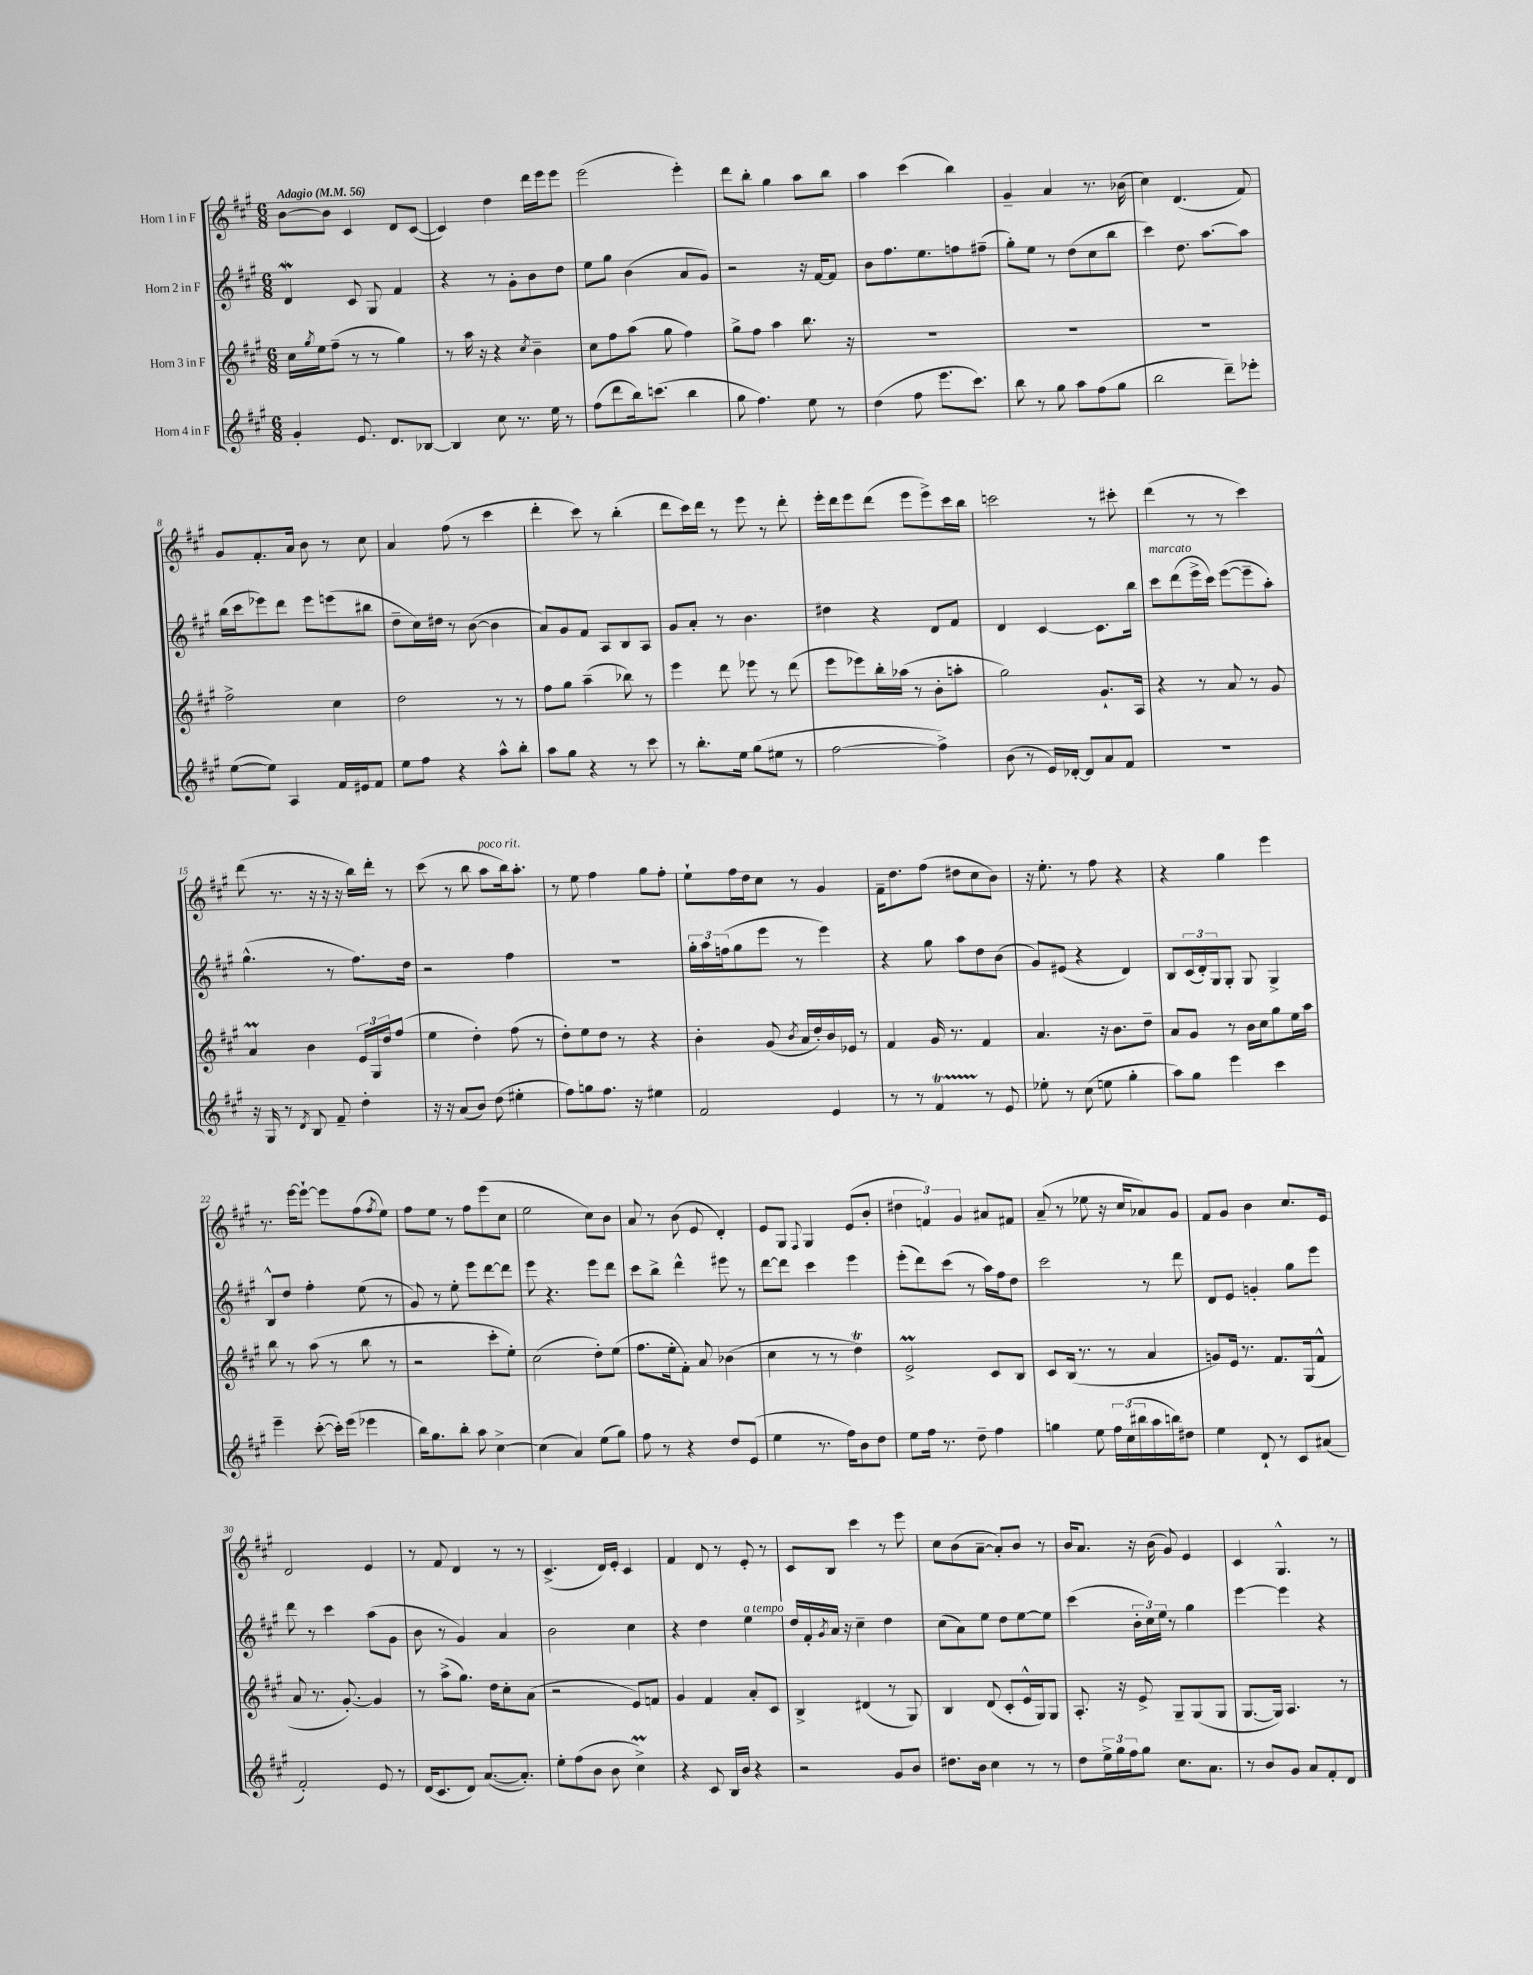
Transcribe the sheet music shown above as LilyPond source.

<<
\new StaffGroup <<
\new Staff = "s0" \with { instrumentName = "Horn 1 in F" } {
    \clef treble \key a \major \numericTimeSignature \time 6/8 \tempo "Adagio" 4 = 56
    b'8~ b'8 cis'4 d'8 cis'8~( |
    cis'4) d''4 d'''16 e'''16 e'''8 |
    e'''2( e'''4-.) |
    d'''8 b''8-. gis''4 a''8 b''8 |
    a''4 cis'''4( b''4) |
    gis'4-- a'4 r8. bes'16( |
    cis''4) d'4.( fis'8) |
    gis'8 fis'8.-. a'16 b'8 r8 cis''8 |
    a'4 fis''8( r8 cis'''4 |
    d'''4-. cis'''8) r8 b''4-.( |
    d'''8 cis'''16) d'''16 r8 e'''8 r8 d'''8-. |
    e'''16-. d'''16 e'''8 d'''8( e'''8 e'''8->) cis'''16 b''16 |
    c'''2 r8 cis'''8-. |
    d'''4( r8 r8 cis'''4) |
    d'''8( r8. r16 r16 r16 b''16) d'''16-. r8 |
    cis'''8( r8 b''8 a''8^\markup { \italic "poco rit." } b''16) a''8.-. |
    r8 e''8 fis''4 gis''8 fis''8-. |
    e''8-! fis''16 d''16 cis''8 r8 gis'4 |
    fis'16-- d''8. fis''8( dis''8 cis''8 b'8) |
    r16 e''8.-. r8 fis''8 r4 |
    r4 gis''4 e'''4 |
    r8. e'''16~ e'''8~-! e'''8 fis''8( \acciaccatura { fis''8 } e''8) |
    fis''8 e''8 r8 fis''8 e'''8( cis''8 |
    e''2 cis''8) b'8 |
    a'8 r8 b'8( e'8 d'4-.) |
    e'8 gis8 \appoggiatura { fis8 } gis4 e'8( b'8-. |
    \tuplet 3/2 { dis''4 f'4) gis'4 } ais'8 fis'8 |
    a'8--( r8 ees''8 r16 cis''16 aes'8) gis'8 |
    fis'8 gis'8 b'4 cis''8. e'16 |
    d'2 e'4 |
    r8 fis'8 d'4 r8 r8 |
    cis'4.->( d'16) e'16-. cis'4 |
    fis'4 d'8 r8 e'8-. r8 |
    cis'8 b8 cis'''4 r8 e'''8 |
    cis''8 b'8( a'8~-- a'8-.) b'8 r8 |
    b'16 a'8. r16 b'16( gis'8) e'4 |
    cis'4 gis4.-^ r8 \bar "|." |
}
\new Staff = "s1" \with { instrumentName = "Horn 2 in F" } {
    \clef treble \key a \major \numericTimeSignature \time 6/8
    d'4\mordent cis'8 gis8 fis'4 |
    r4 r8 gis'8-. b'8 d''8 |
    e''8 gis''8 b'4( a'8 gis'8) |
    r2 r16 fis'16~ fis'8 |
    b'8 fis''8. e''8. f''8 fis''8--( |
    gis''8-.) e''8 r8 d''8( cis''8 b''8 |
    cis'''4) d''8. a''8.~ a''8 |
    b''16( cis'''16 ees'''8) d'''8 ees'''8 e'''8( bis''8 |
    d''8-- cis''16) dis''16 r8 b'8~( b'4 |
    a'8) gis'8 fis'8 a8 b8 a8 |
    gis'8 a'8-. r8 b'4. |
    dis''4 r4 d'8 fis'8 |
    d'4 cis'4~ cis'8. b''16 |
    cis'''8^\markup { \italic "marcato" } d'''8( e'''16-> cis'''16) e'''8~( e'''8-- a''8-.) |
    gis''4.-^( r8 fis''8.) d''16 |
    r2 fis''4 |
    R2. |
    \tuplet 3/2 { gis''16-. a''16 f''16( } gis''8 e'''8 r8 e'''4) |
    r4 gis''8 a''8 d''8 b'8( |
    gis'8) eis'8( r4 d'4) |
    b8 \tuplet 3/2 { cis'16( d'16-.) gis16 } gis8-. gis8 gis4-> |
    b8-^ d''8 fis''4-. e''8( r8 |
    gis'8) r8 e''8-. e'''8 d'''8~ d'''8 |
    e'''8 r4. e'''8 d'''8 |
    cis'''8 b''8-> d'''4-^ eis'''8 r8 |
    d'''8~ d'''8 cis'''4 e'''4 |
    e'''8-.( d'''8) cis'''8( r8 a''16) fis''16 d''8 |
    cis'''2 r8 d'''8 |
    d'8 e'8 g'4-. gis''8 e'''8 |
    d'''8 r8 cis'''4 a''8( gis'8 |
    b'8 r8 gis'4) a'4 |
    b'2 cis''4 |
    r4 d''4 e''4^\markup { \italic "a tempo" } |
    d''16 fis'16-. \acciaccatura { gis'8 } a'16 r16 cis''4-- d''4 |
    cis''8( a'8) e''8 d''8 e''8~ e''8 |
    cis'''4( \tuplet 3/2 { b'16-. cis''16) e''16 } r8 gis''4 |
    e'''4~ e'''4 r4 \bar "|." |
}
\new Staff = "s2" \with { instrumentName = "Horn 3 in F" } {
    \clef treble \key a \major \numericTimeSignature \time 6/8
    cis''16 \acciaccatura { gis''8 } e''16 fis''8--( r8 r8 gis''4) |
    r8 a''16 r16 r4 \acciaccatura { cis''8 } b'4-- |
    cis''8 fis''8 a''8( gis''8 fis''4) |
    gis''8-> fis''8 a''4 b''8. r16 |
    R2. |
    R2. |
    R2. |
    fis''2-> cis''4 |
    d''2 r8 r8 |
    fis''8 gis''8 a''4--( bes''8) r8 |
    e'''4 d'''8 ees'''8 r8 d'''8( |
    e'''8 ees'''8) b''16-. aes''16( r8 b'8-. a''8-. |
    gis''2) gis'8.-! a16 |
    r4 r8 a'8 r8 gis'8 |
    a'4\prall b'4 \tuplet 3/2 { e'16 gis16 d''16 } fis''8( |
    e''4 d''4-.) fis''8( r8 |
    d''8-.) e''8 d''8 r8 r4 |
    b'4-. gis'8( \acciaccatura { b'8 } a'16 d''16-.) b'16 ees'16 r8 |
    fis'4 gis'16 r8. fis'4 |
    a'4. r16 b'8. d''8-- |
    a'8 gis'8 r8 b'16 cis''16 gis''8 e''16 a''16 |
    b''8 r8 a''8( r8 b''8 r8 |
    r2 cis'''8-. e''8-.) |
    cis''2( d''8-.) e''8( |
    fis''8. e''16-. fis'8-.) a'8 bes'4( |
    cis''4 r8 r8 d''4\trill) |
    e'2->\prall cis'8 b8 |
    cis'8 b16( r8. r8 a'4 |
    g'8) e'16 r8. fis'8. gis16( fis'8-^ |
    a'8 r8. gis'8.~-.) gis'4 |
    r8 a''8->( gis''8.) d''16 cis''8-. a'8( |
    r2 e'8) f'8 |
    gis'4 fis'4 a'8-. cis'8 |
    b4-> dis'4( r8 gis8) |
    b4 d'8( cis'8-. e'16-^ gis16) gis8 |
    a8.-. r16 e'8-> gis8-- gis8( gis8 |
    gis8.~ gis16) a4. r8 \bar "|." |
}
\new Staff = "s3" \with { instrumentName = "Horn 4 in F" } {
    \clef treble \key a \major \numericTimeSignature \time 6/8
    gis'4-. e'8. d'8. bes8~ |
    bes4 cis''8 r8. e''16 r8 |
    fis''8( d'''8 b''16) c'''8.( b''4 |
    gis''8 fis''4.) e''8 r8 |
    d''4( fis''8 e'''8. cis'''8.) |
    b''8 r8 gis''8 a''8 fis''8( gis''8 |
    b''2 d'''8--) ees'''8-. |
    e''8~( e''8) a4 fis'16 eis'16 fis'8 |
    e''8 fis''8 r4 a''8-^ b''8-. |
    a''8 gis''8 r4 r8 cis'''8 |
    r8 b''8.-. e''16 gis''8( eis''8 r8 |
    fis''2~ fis''4->) |
    b'8( r8 e'16) des'16~-. des'8 a'8 fis'8 |
    R2. |
    r16 gis16 r8 \acciaccatura { d'8 } b8 fis'8-- d''4-. |
    r16 r16 a'8( b'8) d''8( eis''4-. |
    fis''8) g''8 fis''8. r16 eis''4 |
    fis'2 e'4 |
    r8 r8 fis'4\startTrillSpan r8\stopTrillSpan e'8 |
    ees''8-. r8 cis''8( e''8 gis''4-. |
    a''8) gis''8 e'''4 cis'''4 |
    e'''4-- cis'''8~-.( cis'''16-.) e'''16( ees'''4 |
    b''16) gis''8. b''8-. a''8 cis''4~-> |
    cis''4( a'4) e''8( gis''8) |
    fis''8 r8 r4 d''8 e'8( |
    e''4 r8. fis''16) b'8 d''8 |
    e''8 fis''16 r8. d''8-- fis''4 |
    g''4 e''8 \tuplet 3/2 { fis''16 cis''16( bis''16 } a''16 b''16) dis''8 |
    e''4 d'8-! r8 cis'8 ais'8( |
    fis'2-.) e'8 r8 |
    d'16( cis'8. d'8) a'8.~( a'8.-.) |
    e''8-. fis''8( b'8 b'8 cis''4->\prall) |
    r4 cis'8 b16 b'16 r4 |
    r2 gis'8 b'8 |
    dis''8. b'16 cis''4 r8 r8 |
    d''8 \tuplet 3/2 { e''16-> gis''16 fis''16 } gis''8 cis''8. a'8. |
    r8 b'8 gis'8 a'8 fis'8-. d'8 \bar "|." |
}
>>
>>
